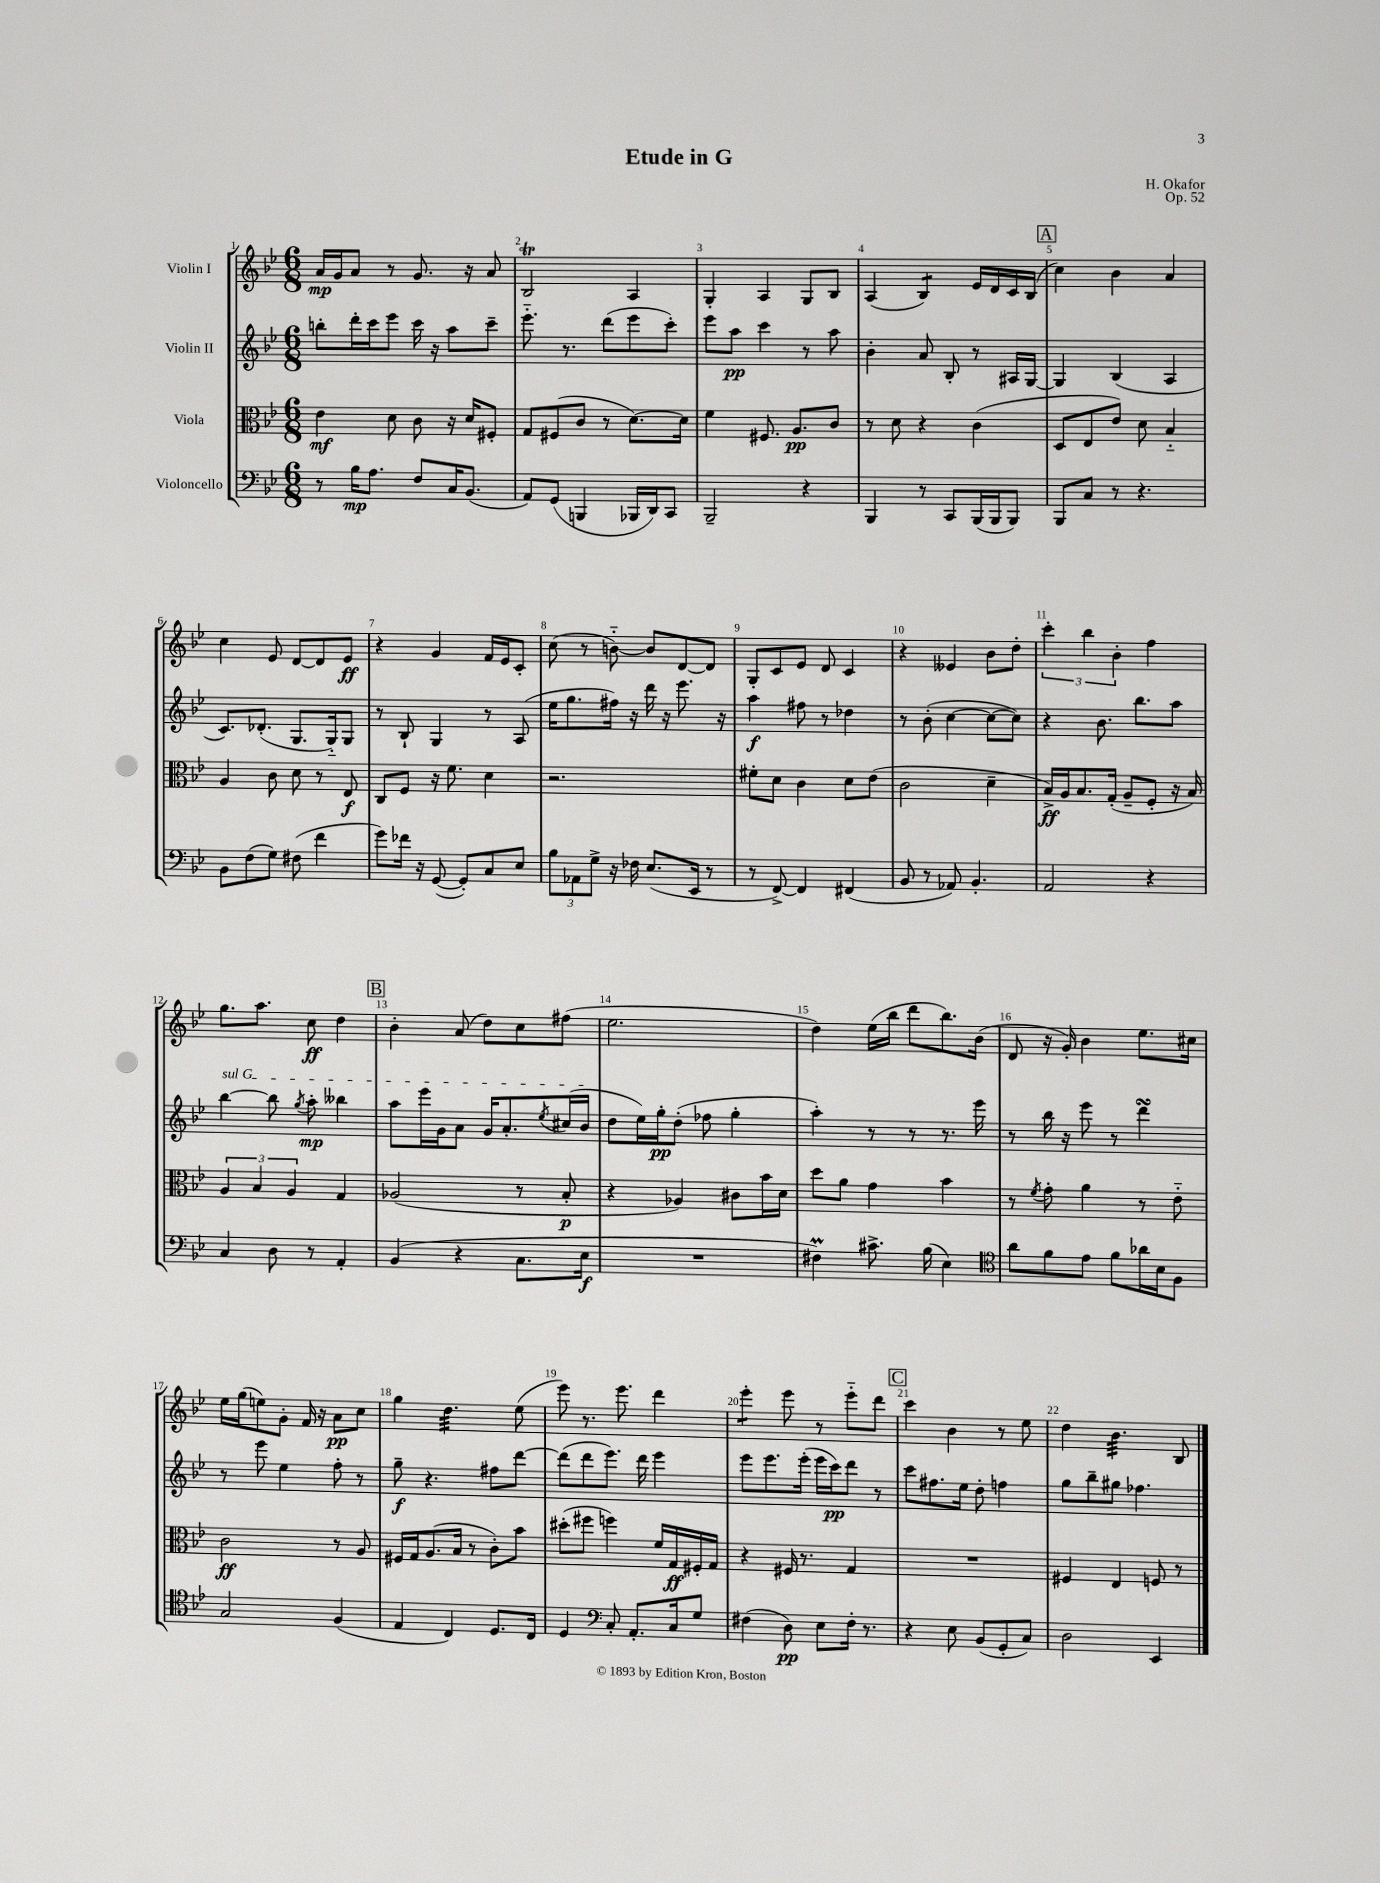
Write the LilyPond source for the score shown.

\header { title = "Etude in G" composer = "H. Okafor" opus = "Op. 52" }
<<
\new StaffGroup <<
\new Staff = "s0" \with { instrumentName = "Violin I" } {
    \clef treble \key bes \major \numericTimeSignature \time 6/8
    a'16\mp g'16 a'8 r8 g'8. r16 a'8 |
    bes2\trill a4 |
    g4-. a4 g8 bes8 |
    a4( bes4:8) ees'16 d'16 c'16 bes16( |
    \mark \markup { \box "A" } c''4) bes'4 a'4 |
    c''4 ees'8 d'8~ d'8 ees'8\ff |
    r4 g'4 f'16 ees'16 c'8-. |
    c''8( r8 b'8~-_) b'8 d'8~ d'8 |
    g8-. c'8 ees'8 d'8 c'4 |
    r4 eeses'4 bes'8 d''8-. |
    \tuplet 3/2 { c'''4-. bes''4 bes'4-. } f''4 |
    g''8. a''8. c''8\ff d''4 |
    \mark \markup { \box "B" } bes'4-. a'8( d''8) c''8 fis''8( |
    ees''2. |
    d''4) ees''16( bes''16 d'''8 bes''8.) bes'16( |
    d'8 r16 g'16-.) bes'4 ees''8. cis''16 |
    ees''16 g''16( e''8) g'8-. f'16 r16 a'8\pp c''8 |
    g''4 d''4.:32 ees''8( |
    ees'''8) r8. ees'''8. d'''4 |
    ees'''4:8-. ees'''8 r8 ees'''8-_ d'''8 |
    \mark \markup { \box "C" } c'''4 bes'4 r8 ees''8 |
    d''4 bes'4.:32 bes8 \bar "|." |
}
\new Staff = "s1" \with { instrumentName = "Violin II" } {
    \clef treble \key bes \major \numericTimeSignature \time 6/8
    b''8-. d'''16-. c'''16 ees'''8 c'''16 r16 a''8 c'''8-- |
    ees'''8.-_ r8. d'''8( ees'''8 c'''8-.) |
    ees'''8 a''8\pp c'''4 r8 a''8 |
    bes'4-. a'8 bes8-. r8 ais16 g16~ |
    \mark \markup { \box "A" } g4 bes4( a4 |
    c'8.) des'8.-.( g8. g16-_) g8 |
    r8 bes8-! g4 r8 a8( |
    ees''16 g''8. fis''16) r16 d'''16 r16 ees'''8. r16 |
    a''4\f fis''8 r8 des''4 |
    r8 bes'8-.( c''4~ c''8~ c''8) |
    r4 bes'8. bes''8. a''8 |
    \once \override TextSpanner.bound-details.left.text = \markup { \italic "sul G" } bes''4~\startTextSpan bes''8 \acciaccatura { g''8 } a''8-.\mp beses''4 |
    \mark \markup { \box "B" } a''8 ees'''16 g'16 a'8 g'16 a'8.-. \acciaccatura { ees''8 } cis''16( bes'16\stopTextSpan |
    d''8 ees''16) g''16-.\pp d''8-.( fes''8 g''4-. |
    a''4-.) r8 r8 r8. ees'''16 |
    r8 bes''16 r16 ees'''8 r8 d'''4\turn |
    r8 ees'''8 ees''4 f''8-. r8 |
    g''8--\f r4. fis''8 d'''8~ |
    d'''8( d'''8 ees'''8.) d'''16 ees'''4 |
    ees'''8 ees'''8. ees'''16-.( ees'''16 c'''16\pp) d'''8 r8 |
    \mark \markup { \box "C" } c'''8 fis''8. ees''16 d''8-. f''4 |
    g''8 bes''8-- gis''8 fes''4. \bar "|." |
}
\new Staff = "s2" \with { instrumentName = "Viola" } {
    \clef alto \key bes \major \numericTimeSignature \time 6/8
    ees'4\mf d'8 c'8 r16 d'16 fis8-. |
    g8 fis8( c'8 r8 d'8.~) d'16 |
    f'4 fis8. a8.\pp c'8 |
    r8 d'8 r4 c'4( |
    \mark \markup { \box "A" } d8 ees8 ees'8) d'8 bes4-_ |
    a4 c'8 d'8 r8 ees8\f |
    c8 f8 r16 f'8. d'4 |
    r2. |
    fis'8-. d'8 c'4 d'8 ees'8( |
    c'2 d'4-- |
    bes16->\ff) a16 bes8. g16-.( a8-- f8-. r16 bes16) |
    \tuplet 3/2 { a4 bes4 a4 } g4 |
    \mark \markup { \box "B" } aes2( r8 bes8-.\p |
    r4 aes4) cis'8 bes'16 d'16 |
    d''8 a'8 g'4 bes'4 |
    r8 \acciaccatura { f'8 } g'8-. a'4 r8 ees'8-_ |
    c'2\ff r8 a8 |
    fis16 g16 a8.( bes16 r8 c'8-.) bes'8 |
    dis''8-.( fis''8 f''4) f'16 g16\ff fis16-. g16 |
    r4 fis16 r8. g4 |
    \mark \markup { \box "C" } R2. |
    fis4 ees4 f8 r8 \bar "|." |
}
\new Staff = "s3" \with { instrumentName = "Violoncello" } {
    \clef bass \key bes \major \numericTimeSignature \time 6/8
    r8 bes16\mp a8. f8 c16 bes,8.( |
    a,8) g,8( b,,4 bes,,16 d,16) c,8 |
    bes,,2-- r4 |
    bes,,4 r8 c,8 bes,,16( bes,,16 bes,,8) |
    \mark \markup { \box "A" } bes,,8 c8 r8 r4. |
    bes,8 f8( g8) fis8( f'4 |
    g'8) fes'16 r16 g,8~( g,8-.) c8 ees8 |
    \tuplet 3/2 { bes8 aes,8 g8-> } r16 fes16 ees8.( ees,16 r8 |
    r8 f,8~->) f,4 fis,4( |
    bes,8 r8 aes,8) bes,4.-. |
    a,2 r4 |
    c4 d8 r8 a,4-. |
    \mark \markup { \box "B" } bes,4( r4 c8. ees16\f |
    R2. |
    fis4\prall) cis'8.-> bes16( ees4) |
    \clef tenor a'8 f'8 ees'8 f'8 aes'16 bes16 f8 |
    g2 f4( |
    ees4 c4) d8. c16 |
    d4 \clef bass c8-. a,8.-. c16 g8 |
    fis4( d8\pp) ees8 fis16-. r8. |
    \mark \markup { \box "C" } r4 ees8 bes,8( g,8-. c8) |
    d2 ees,4 \bar "|." |
}
>>
>>
\layout { \context { \Score \override BarNumber.break-visibility = ##(#f #t #t) barNumberVisibility = #all-bar-numbers-visible } }
